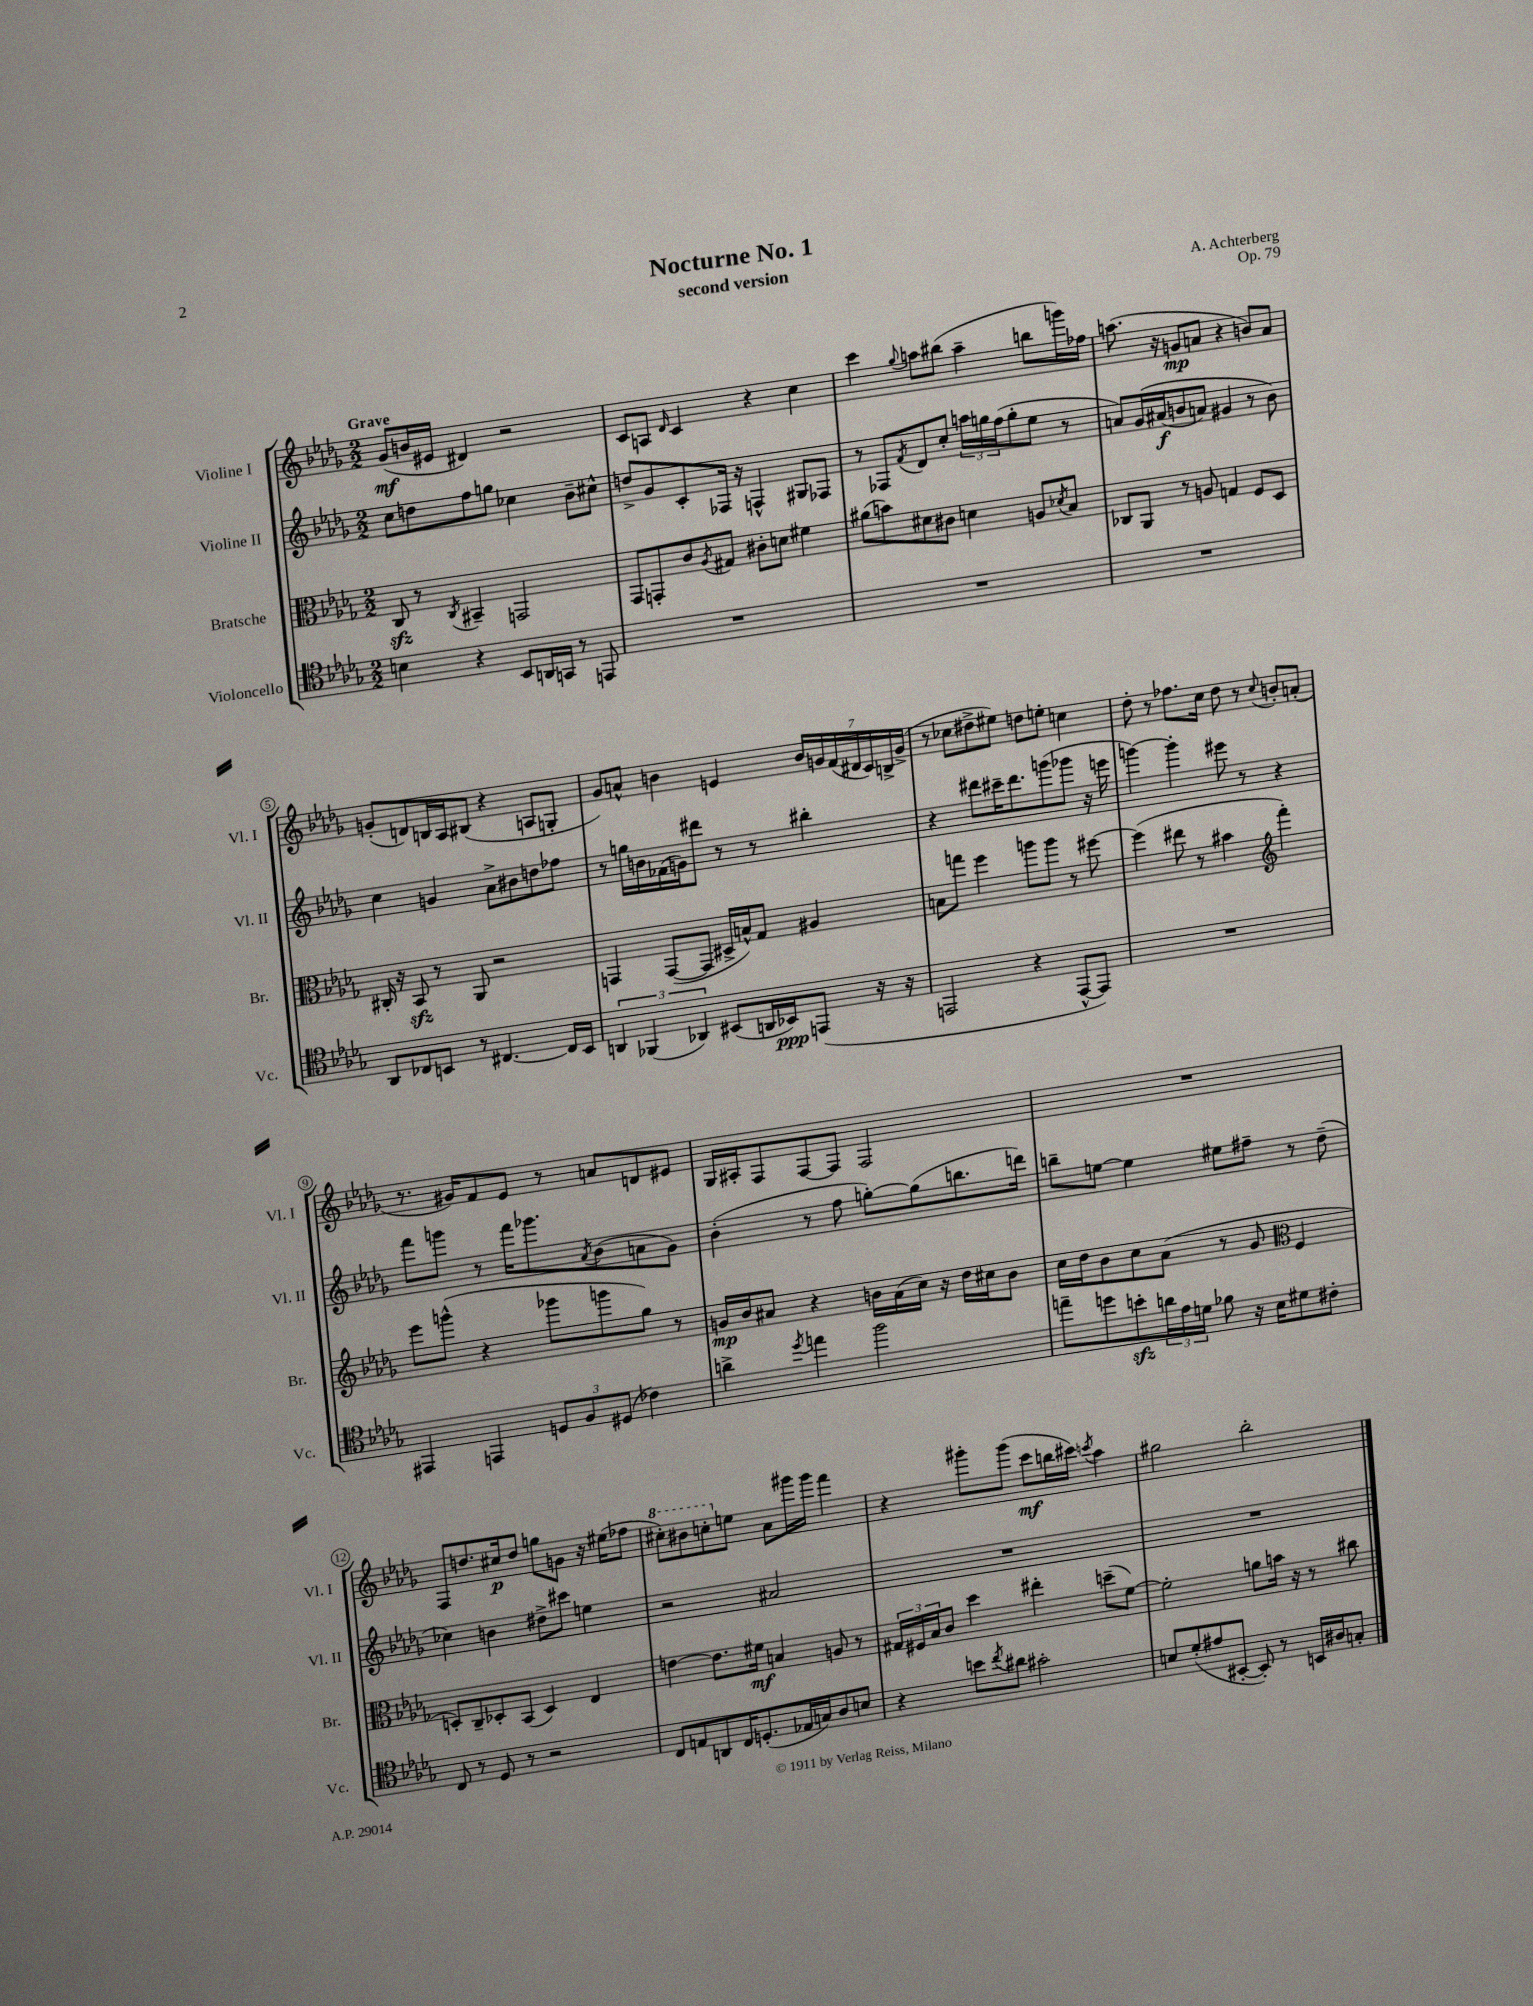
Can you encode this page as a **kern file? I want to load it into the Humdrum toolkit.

**kern	**dynam	**kern	**dynam	**kern	**dynam	**kern	**dynam
*part4	*part4	*part3	*part3	*part2	*part2	*part1	*part1
*staff4	*staff4	*staff3	*staff3	*staff2	*staff2	*staff1	*staff1
*I"Violoncello	*	*I"Bratsche	*	*I"Violine II	*	*I"Violine I	*
*I'Vc.	*	*I'Br.	*	*I'Vl. II	*	*I'Vl. I	*
*clefC4	*	*clefC3	*	*clefG2	*	*clefG2	*
*k[b-e-a-d-g-]	*	*k[b-e-a-d-g-]	*	*k[b-e-a-d-g-]	*	*k[b-e-a-d-g-]	*
*M2/2	*	*M2/2	*	*M2/2	*	*M2/2	*
=1	=1	=1	=1	=1	=1	=1	=1
!	!	!	!	!	!	!LO:TX:a:B:t=Grave	!
4Bn\	.	8Czz/	.	8cc\L	.	(8g-/L	mf
.	.	8r	.	8ddn\	.	16bn/L	.
.	.	.	.	.	.	16e#X/JJ	.
.	.	8qC/	.	.	.	.	.
4r	.	4BB#X~/	.	8ff\	.	4d#X/)	.
.	.	.	.	8ggn\J	.	.	.
8BB-/L	.	2GGn/	.	4cc-X\	.	2r	.
16AAn/L	.	.	.	.	.	.	.
16GGn/JJ	.	.	.	.	.	.	.
8r	.	.	.	8b-~\L	.	.	.
8EEn/	.	.	.	8cc#X^^\J	.	.	.
=2	=2	=2	=2	=2	=2	=2	=2
1r	.	8GG-/L	.	8ddn^/L	.	8c/L	.
.	.	8GGn'/	.	8g-/	.	8An/J	.
.	.	.	.	.	.	16qqd-/	.
.	.	8c/	.	8c'/	.	4c/	.
.	.	8qA-/	.	.	.	.	.
.	.	8G#X/J	.	16F-X/Jk	.	.	.
.	.	.	.	16r	.	.	.
.	.	8c#X'\L	.	4Fn^^/	.	4r	.
.	.	8dn\J	.	.	.	.	.
.	.	4f#X\	.	8G#X/L	.	4cc\	.
.	.	.	.	8F-X/J	.	.	.
=3	=3	=3	=3	=3	=3	=3	=3
1r	.	(8a#X\L	.	8r	.	4ccc\	.
.	.	8bn\)	.	8F-X/L	.	.	.
.	.	.	.	8qf/	.	8qqgg-/	.
.	.	8d#X\	.	8d-/	.	8aan\L	.
.	.	8c#X\J	.	8cc'/J	.	(8bb#X\J	.
.	.	4dn\	.	24aan\LL	.	4aa~\	.
.	.	.	.	24ggn\	.	.	.
.	.	.	.	(24ff\J	.	.	.
.	.	.	.	8gg'\	.	.	.
.	.	8An/L	.	8ee-\J	.	8bbn\L	.
.	.	8qd-X/	.	.	.	.	.
.	.	8B-/J	.	8r	.	16gggn\L)	.
.	.	.	.	.	.	16ff-X\JJ	.
=4	=4	=4	=4	=4	=4	=4	=4
1r	.	8C-X/L	.	8an/L)	.	(8.aan\	.
.	.	8AA-/J	.	(16g-/L	.	.	.
.	.	.	.	(16a#X/J	f	16r	.
.	.	8r	.	8bn/	.	8gn/L	mp
.	.	8An/	.	8an/J)	.	8an/J	.
.	.	4Gn/	.	4g#X/	.	4r	.
.	.	8F/L	.	8r	.	8bn/L)	.
.	.	8D-/J	.	8b\)	.	8a/J	.
!!LO:LB:g=z
=5	=5	=5	=5	=5	=5	=5	=5
8AA-/L	.	16C#X'/	.	4cc\	.	(8gn'/L	.
.	.	16r	.	.	.	.	.
8C-X/	.	8BB-zz/	.	.	.	8dn/)	.
8BBn/J	.	8r	.	4gn/	.	16Bn/L	.
.	.	.	.	.	.	16A-/J	.
8r	.	8AA-/	.	.	.	(8B#X/J	.
[4.C#X/	.	2r	.	8a-^\L	.	4r	.
.	.	.	.	8b#X\	.	.	.
.	.	.	.	8ddn\	.	8An/L	.
16C#/LL]	.	.	.	8ff-X\J	.	8Gn'/J	.
16BB/JJ	.	.	.	.	.	.	.
=6	=6	=6	=6	=6	=6	=6	=6
6AAn/	.	4GGn/	.	8r	.	8g-/L)	.
.	.	.	.	16ggn\LL	.	8an^^/J	.
(6FF-X/	.	.	.	.	.	.	.
.	.	.	.	16bn\	.	.	.
.	.	([8GG/L	.	(16f-X\	.	4bn\	.
.	.	.	.	16gn\J)	.	.	.
6AA-X/)	.	.	.	.	.	.	.
.	.	8GG/J]	.	8ddd#X\J	.	.	.
(8BB#X/L	.	16D#X^/LL	.	8r	.	4en/	.
.	.	16Bn^^/J)	.	.	.	.	.
16AAn/L	.	8G-/J	.	8r	.	.	.
16BB-X/J)	ppp	.	.	.	.	.	.
(8EEn/J	.	4A#X/	.	4bb#X'\	.	28b/LL	.
.	.	.	.	.	.	28gn/	.
.	.	.	.	.	.	(28f/	.
.	.	.	.	.	.	28d#X/	.
16r	.	.	.	.	.	.	.
.	.	.	.	.	.	28c/)	.
.	.	.	.	.	.	28Bn^/	.
16r	.	.	.	.	.	.	.
.	.	.	.	.	.	(28g^/JJ	.
=7	=7	=7	=7	=7	=7	=7	=7
2EEn/	.	8Bn\L	.	4r	.	8r	.
.	.	8ggn\J	.	.	.	8cc-X\L	.
.	.	4ff\	.	8ddd#X\L	.	8dd#X^\	.
.	.	.	.	16ccc#X~\K	.	8ee#X\J)	.
.	.	.	.	8.ddd#\	.	.	.
4r	.	8aan\L	.	.	.	8ddn\L	.
.	.	8aa\J	.	(8gggn\	.	8een'\J	.
[8EE^^/L	.	8r	.	8ggg-X\J	.	4ccn\	.
8EE/J])	.	[8ff#X\	.	16r	.	.	.
.	.	.	.	16eeen\	.	.	.
=8	=8	=8	=8	=8	=8	=8	=8
1r	.	(4ff#\]	.	[4gggn\)	.	8dd-'\	.
.	.	.	.	.	.	8r	.
.	.	8ee#X\	.	4ggg'\]	.	8.ff-X\L	.
.	.	8r	.	.	.	.	.
.	.	.	.	.	.	16cc\Jk	.
.	.	4b#X\	.	8eee#X\	.	8dd-\	.
.	.	.	.	8r	.	8r	.
*	*	*clefG2	*	*	*	*	*
.	.	.	.	.	.	8qqcc/	.
.	.	4fff'\)	.	4r	.	8bn'/L	.
.	.	.	.	.	.	(8an'/J	.
!!LO:LB:g=z
=9	=9	=9	=9	=9	=9	=9	=9
4EE#X/	.	8eee-\L	.	8fff\L	.	8.r	.
.	.	(8gggn^^\J	.	8gggn\J	.	.	.
.	.	.	.	.	.	16g#X/KL)	.
4EEn/	.	4r	.	8r	.	8f/	.
.	.	.	.	16fff\KL	.	8e-/J	.
.	.	.	.	8.ggg-X\	.	.	.
12Dn/L	.	8ggg-X\L	.	.	.	8r	.
12F/	.	.	.	.	.	.	.
.	.	.	.	8qa-/	.	.	.
.	.	8gggn\	.	(8b-\	.	8an/L	.
(12D#X/J	.	.	.	.	.	.	.
4c-X\)	.	8gg-\J)	.	8an\	.	8dn/	.
.	.	8r	.	8g-\J)	.	8e#X/J	.
=10	=10	=10	=10	=10	=10	=10	=10
4an^\	.	16gn/LL	mp	(4b-'\	.	16G-/LL	.
.	.	16b-/J	.	.	.	16A#X'/J	.
.	.	8a#X/J	.	.	.	8F/	.
8qdd-/	.	.	.	.	.	.	.
4een\	.	4r	.	8r	.	[8F/	.
.	.	.	.	8ff\	.	8F/J]	.
2ff\	.	16bn\LL	.	[8ggn'\L)	.	2F/	.
.	.	(16a#\	.	.	.	.	.
.	.	16cc\JJ)	.	(8gg\]	.	.	.
.	.	16r	.	.	.	.	.
.	.	16dd-\LL	.	8.bbn\	.	.	.
.	.	16cc#X\J	.	.	.	.	.
.	.	8b\J	.	.	.	.	.
.	.	.	.	16dddn\Jk)	.	.	.
=11	=11	=11	=11	=11	=11	=11	=11
8een~\L	.	16cc\LL	.	8bbn~\L	.	1r	.
.	.	16dd-\J	.	.	.	.	.
8ddn\	.	8b-\	.	[8een\J	.	.	.
8bnzz'\	.	8cc\	.	4ee\]	.	.	.
24an\L	.	(8a-\J	.	.	.	.	.
24e-\	.	.	.	.	.	.	.
24dn\JJ	.	.	.	.	.	.	.
8f-X\	.	8r	.	8ee#X\L	.	.	.
16r	.	8g-/	.	8ff#X~\J	.	.	.
16B-\KL	.	.	.	.	.	.	.
*	*	*clefC3	*	*	*	*	*
8d#X\	.	4F/	.	8r	.	.	.
8c#X'\J	.	.	.	(8dd-~\	.	.	.
!!LO:LB:g=z
=12	=12	=12	=12	=12	=12	=12	=12
8C/	.	8Dn'/L)	.	4cc-X\)	.	8F/L	.
8r	.	8C~/	.	.	.	8.ddn/	.
8D-/	.	8D-X'/	.	4bn\	.	.	.
.	.	.	.	.	.	16cc#X/k	p
8r	.	(8BB-/J	.	.	.	8dd/J	.
2r	.	4D-/)	.	8dd#X^\L	.	8ggn\L	.
.	.	.	.	8ccc#X\J	.	8gn\J	.
.	.	4E-/	.	4een\	.	16r	.
.	.	.	.	.	.	(16ee#X\KL	.
.	.	.	.	.	.	8ff-X\J	.
=13	=13	=13	=13	=13	=13	=13	=13
*	*	*	*	*	*	*8va	*
8C/L	.	[4en\	.	2r	.	8ccc#X'\L)	.
8En/	.	.	.	.	.	8bb#X\	.
8AAn/	.	8.e\L]	.	.	.	8cccn'\	.
*	*	*	*	*	*	*X8va	*
16C/K	.	.	.	.	.	8een\J	.
(8.Dn'/	.	16f#X\Jk	mf	.	.	.	.
.	.	4Bn/	.	2a#X/	.	8a-\L	.
16E-X/L	.	.	.	.	.	16ggg#X\L	.
16Gn/J)	.	.	.	.	.	16ggg#\JJ	.
8A-/	.	8An/	.	.	.	4fff\	.
8Bn/J	.	8r	.	.	.	.	.
=14	=14	=14	=14	=14	=14	=14	=14
4r	.	24G#X/LL	.	1r	.	4r	.
.	.	24F#X/	.	.	.	.	.
.	.	24B-/J	.	.	.	.	.
.	.	8c/J	.	.	.	.	.
8bn\L	.	4dd-\	.	.	.	8ggg#X'\L	.
8qcc/	.	.	.	.	.	.	.
8a#X\J	.	.	.	.	.	(8ggg#\J	.
2g#X'\	.	4ee#X'\	.	.	.	8ccc\L	mf
.	.	.	.	.	.	16bbn\L	.
.	.	.	.	.	.	16ccc#X\JJ)	.
.	.	.	.	.	.	8qcccn/	.
.	.	(8ddn~\L	.	.	.	4aa-\	.
.	.	[8f\J)	.	.	.	.	.
=15	=15	=15	=15	=15	=15	=15	=15
8Bn/L	.	2f'\]	.	1r	.	2gg#X\	.
(8d-'/	.	.	.	.	.	.	.
8e#X/	.	.	.	.	.	.	.
[8BB#X'/J	.	.	.	.	.	.	.
8BB#'/])	.	8an\L	.	.	.	2bb-'\	.
8r	.	16bn\Jk	.	.	.	.	.
.	.	16r	.	.	.	.	.
16BBn/LL	.	8r	.	.	.	.	.
16A#X/J	.	.	.	.	.	.	.
8Gn'/J	.	8cc#X\	.	.	.	.	.
==	==	==	==	==	==	==	==
*-	*-	*-	*-	*-	*-	*-	*-
